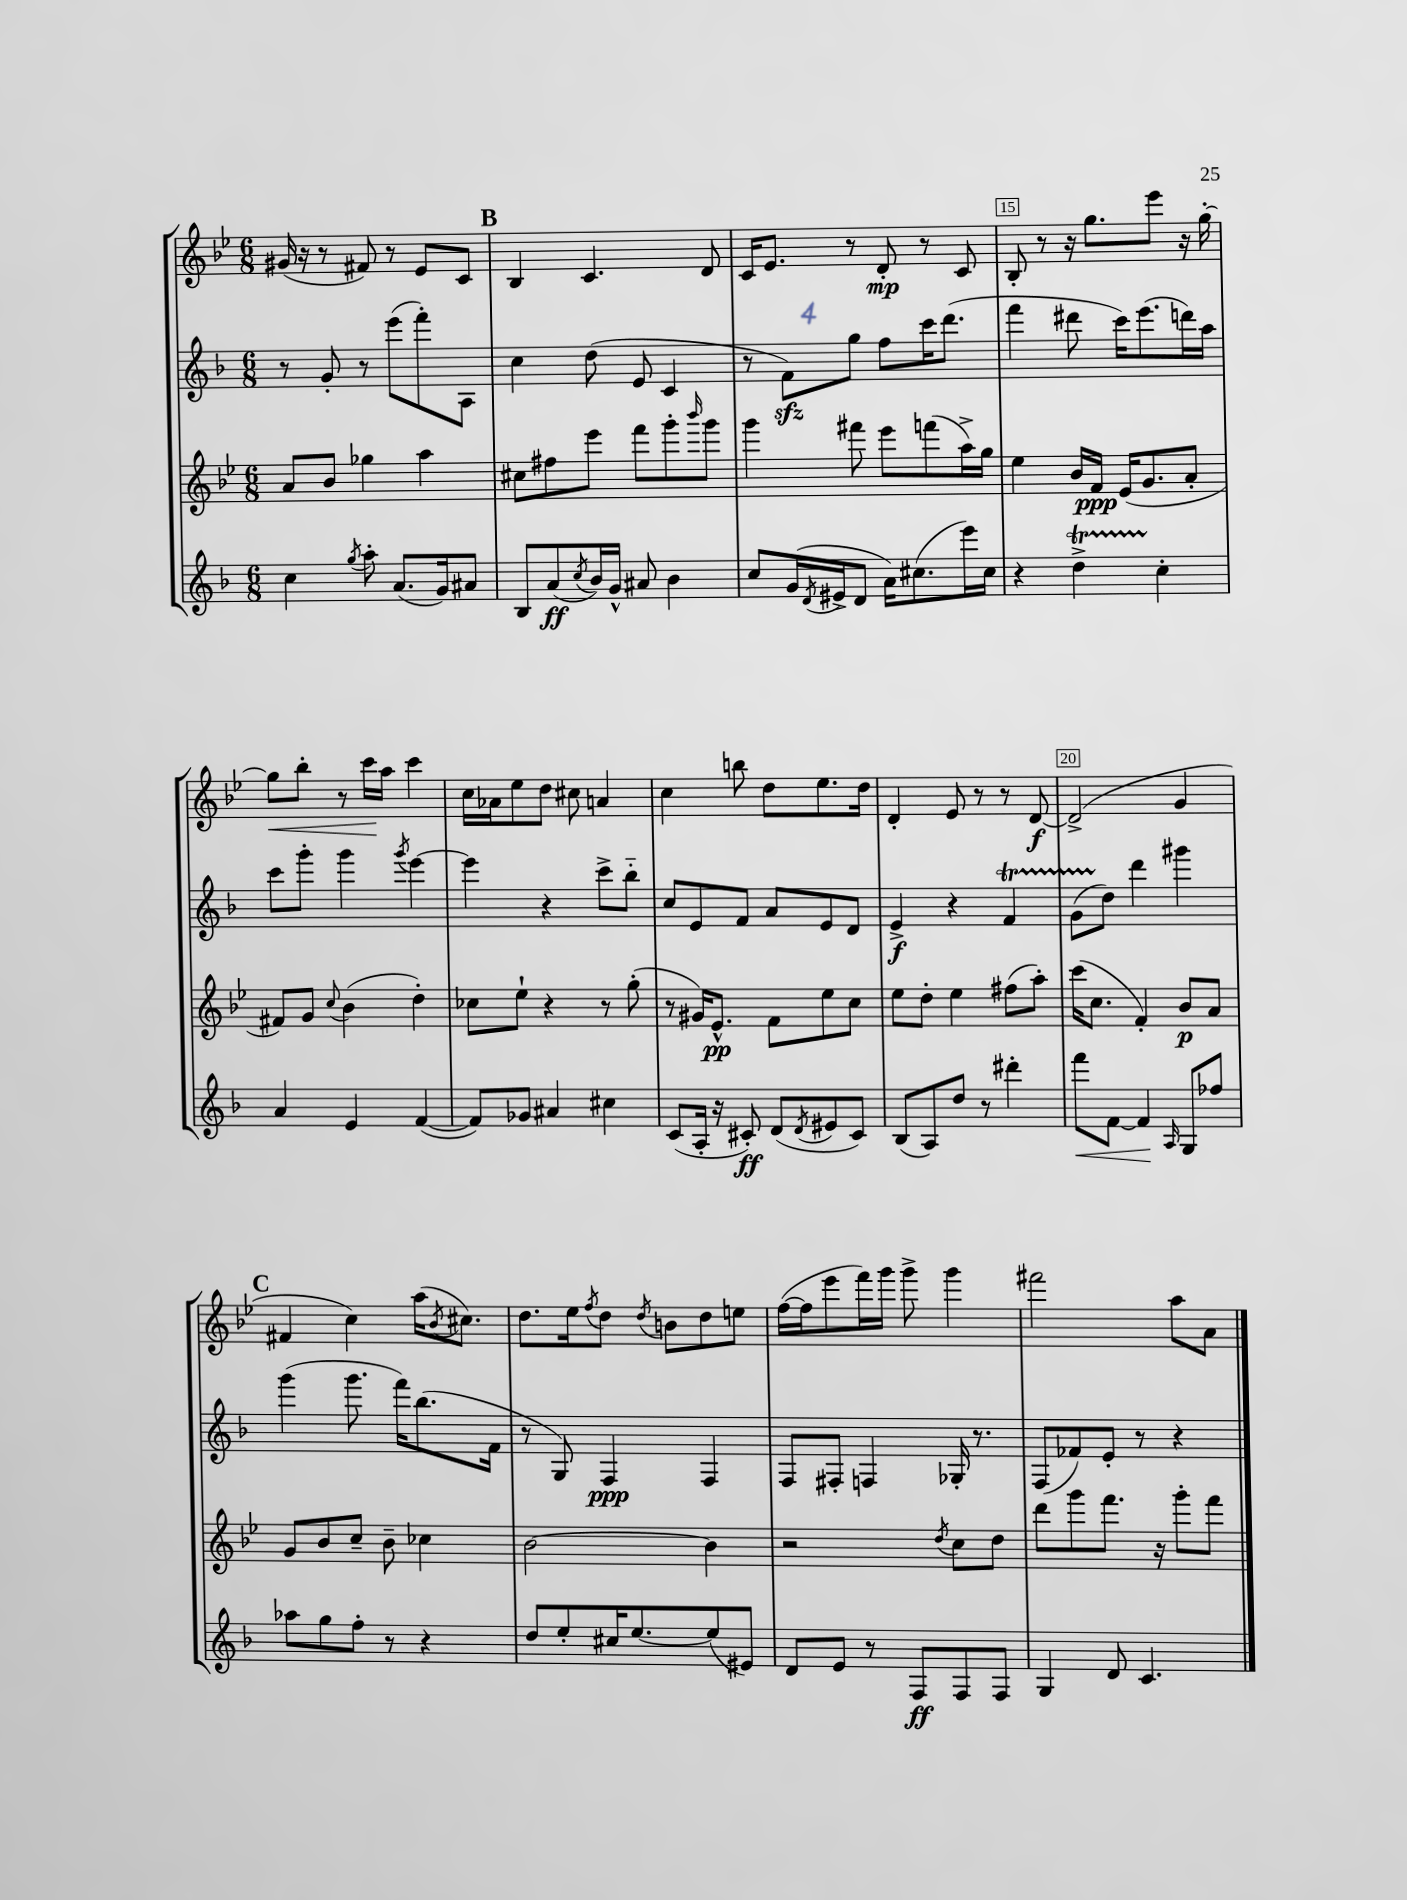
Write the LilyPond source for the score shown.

<<
\new StaffGroup <<
\new Staff = "s0" {
    \clef treble \key bes \major \numericTimeSignature \time 6/8
    gis'16( r16 r8 fis'8) r8 ees'8 c'8 |
    \mark \markup { \bold "B" } bes4 c'4. d'8 |
    c'16 ees'8. r8 d'8-.\mp r8 c'8 |
    bes8-. r8 r16 g''8. ees'''8 r16 g''16~-. |
    g''8\< bes''8-. r8 c'''16\! a''16 c'''4 |
    c''16 aes'16 ees''8 d''8 cis''8 a'4 |
    c''4 b''8 d''8 ees''8. d''16 |
    d'4-. ees'8 r8 r8 d'8~\f |
    d'2->( g'4 |
    \mark \markup { \bold "C" } fis'4 c''4) a''16( \acciaccatura { bes'8 } cis''8.) |
    d''8. ees''16 \acciaccatura { f''8 } d''8 \acciaccatura { d''8 } b'8 d''8 e''8 |
    f''16~( f''16 ees'''8 f'''16) g'''16 g'''8-> g'''4 |
    fis'''2 a''8 a'8 \bar "|." |
}
\new Staff = "s1" {
    \clef treble \key f \major \numericTimeSignature \time 6/8
    r8 g'8-. r8 e'''8( f'''8-.) a8 |
    \mark \markup { \bold "B" } c''4 d''8( e'8 c'4 |
    r8 f'8\sfz) g''8 f''8 c'''16 d'''8.( |
    f'''4 dis'''8 c'''16) e'''8.( d'''16) a''16 |
    c'''8 g'''8-. g'''4 \acciaccatura { g'''8 } e'''4~ |
    e'''4 r4 c'''8-> bes''8-_ |
    c''8 e'8 f'8 a'8 e'8 d'8 |
    e'4->\f r4 f'4\startTrillSpan |
    g'8( d''8\stopTrillSpan) d'''4 gis'''4 |
    \mark \markup { \bold "C" } g'''4( g'''8. f'''16) bes''8.( f'16 |
    r8 g8) f4\ppp f4 |
    f8 fis8-. f4 ges16-. r8. |
    f8( fes'8) e'8-. r8 r4 \bar "|." |
}
\new Staff = "s2" {
    \clef treble \key bes \major \numericTimeSignature \time 6/8
    a'8 bes'8 ges''4 a''4 |
    \mark \markup { \bold "B" } cis''8 fis''8 ees'''8 f'''8 g'''8-. \grace { bes'''16 } g'''8 |
    g'''4 fis'''8 ees'''8 f'''8( a''16->) g''16 |
    ees''4 bes'16 f'16\ppp ees'16( g'8. a'8-. |
    fis'8) g'8 \appoggiatura { c''8 } bes'4( d''4-.) |
    ces''8 ees''8-! r4 r8 g''8-.( |
    r8 gis'16) ees'8.-^\pp f'8 ees''8 c''8 |
    ees''8 d''8-. ees''4 fis''8( a''8-.) |
    c'''16( c''8. f'4-.) bes'8\p a'8 |
    \mark \markup { \bold "C" } g'8 bes'8 c''8-- bes'8-- ces''4 |
    bes'2~ bes'4 |
    r2 \acciaccatura { d''8 } c''8 d''8 |
    d'''8 g'''8 f'''8. r16 g'''8-. f'''8 \bar "|." |
}
\new Staff = "s3" {
    \clef treble \key f \major \numericTimeSignature \time 6/8
    c''4 \acciaccatura { g''8 } a''8-. a'8.( g'16) ais'8 |
    \mark \markup { \bold "B" } bes8 a'8\ff( \acciaccatura { c''8 } bes'16) g'16-^ ais'8 bes'4 |
    c''8 g'16( \acciaccatura { d'8 } eis'16-> d'8 a'16) cis''8.( e'''16) cis''16 |
    r4 d''4->\startTrillSpan c''4-.\stopTrillSpan |
    a'4 e'4 f'4~( |
    f'8) ges'8 ais'4 cis''4 |
    c'8( a16-. r16 cis'8-.\ff) d'8( \acciaccatura { d'8 } eis'8 cis'8) |
    bes8( a8) d''8 r8 dis'''4-. |
    f'''8\< f'8~ f'4\! \grace { a16 } g8 fes''8 |
    \mark \markup { \bold "C" } aes''8 g''8 f''8-. r8 r4 |
    d''8 e''8-. cis''16 e''8.~ e''8( eis'8) |
    d'8 e'8 r8 f8\ff f8 f8 |
    g4 d'8 c'4. \bar "|." |
}
>>
>>
\layout { \context { \Score currentBarNumber = #12 \override BarNumber.break-visibility = ##(#f #t #t) barNumberVisibility = #(every-nth-bar-number-visible 5) \override BarNumber.stencil = #(make-stencil-boxer 0.1 0.3 ly:text-interface::print) } }
